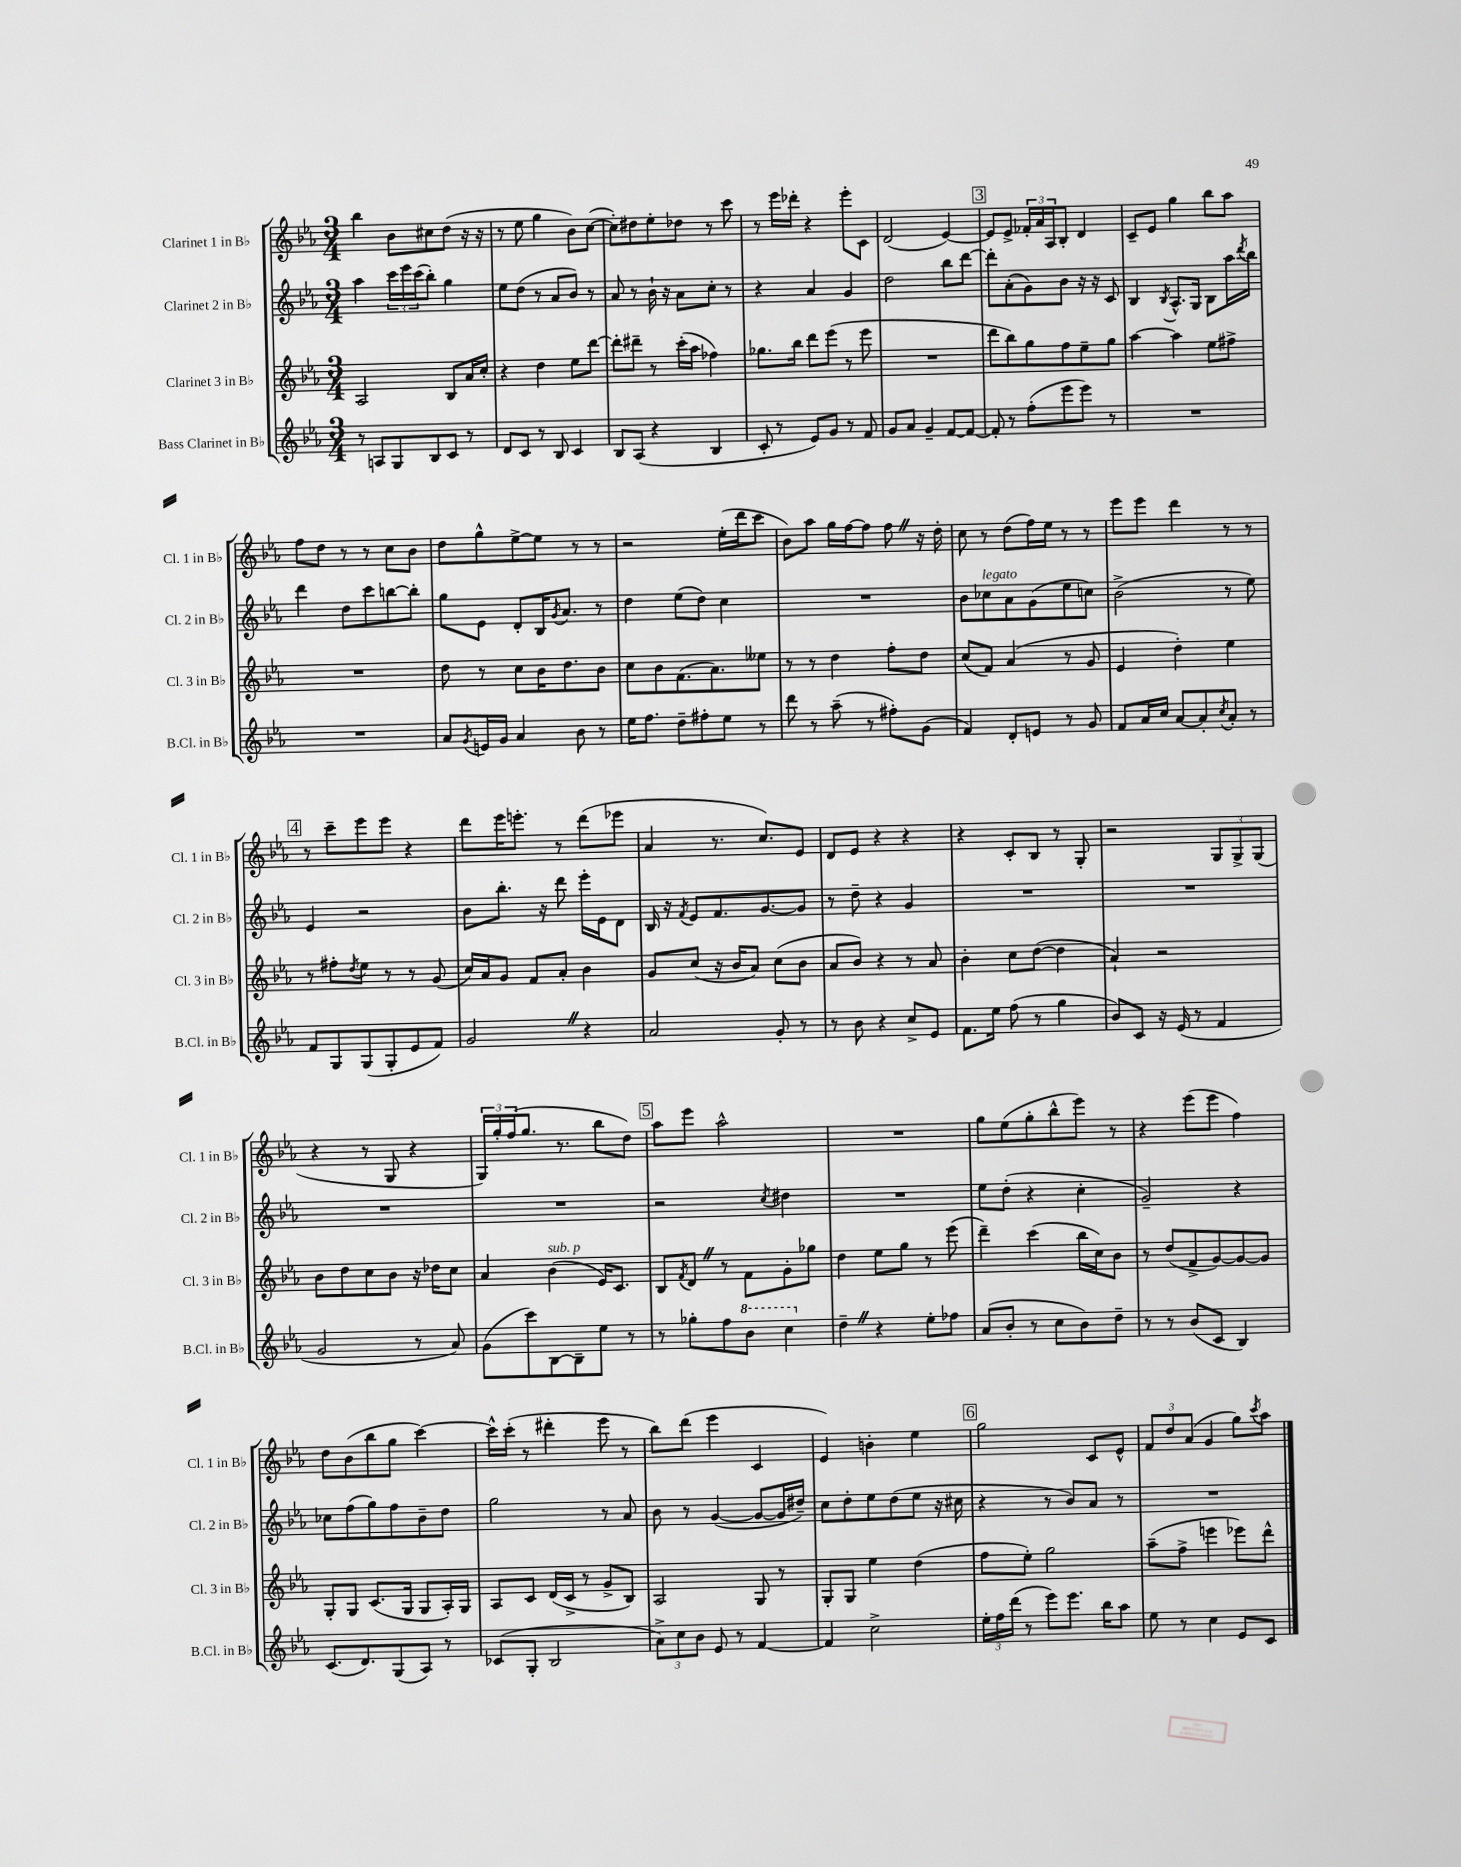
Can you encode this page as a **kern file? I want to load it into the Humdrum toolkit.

**kern	**kern	**kern	**kern
*staff4	*staff3	*staff2	*staff1
*clefG2	*clefG2	*clefG2	*clefG2
*k[b-e-a-]	*k[b-e-a-]	*k[b-e-a-]	*k[b-e-a-]
*M3/4	*M3/4	*M3/4	*M3/4
8r	2A-	4aa-	4bb-
8A	.	.	.
8G	.	24ccc	8b-
.	.	24eee-	.
.	.	(24ccc	.
8B-	.	8bb-')	8cc#
8c	8B-	4gg	(8dd
8r	16a-	.	16r
.	16cc'	.	16r
=	=	=	=
8d	4r	8ee-	8r
8c	.	(8dd	8ee-
8r	4dd	8r	4gg
8B-	.	8a-	.
4c	8ee-	8b-)	8b-)
.	[8ddd	8r	([8cc
=	=	=	=
8B-	8ddd']	8a-	8cc'])
(8A-	8ddd#~	8r	8dd#
4r	8r	16b-`	8ee-'
.	.	16r	.
.	(16ccc'	8a-	8dd-
.	16aa-	.	.
4B-	4ff-)	8cc'	8r
.	.	8r	8ccc
=	=	=	=
8c'	8.gg-	4r	8r
8r	.	.	16eee-
.	16bb-	.	16ddd-'
8e-)	8ddd	4a-	4r
8g	(8eee-	.	.
8r	8r	4g	8eee-'
8f	8eee-	.	8c
=	=	=	=
8g	2.r	2dd	(2d
8a-	.	.	.
4g~	.	.	.
[8f	.	8bb-	[4e-)
8f_	.	[8ddd	.
=	=	=	=
8f']	8ddd	8ddd']	8e-]
8r	8bb-)	(8a-'	8e-^
(8ff'	8gg	8g)	24f-'
.	.	.	24a-
.	.	.	24A-
8eee-	8ff	8b-	8B-'
8eee-)	8ee-~	16r	4d
.	.	16r	.
8r	8gg	8c	.
=	=	=	=
2.r	[4aa-	4B-	8c~
.	.	.	8e-
.	.	8qB-	.
.	4aa-]	8.A-^^	4gg
.	.	16G	.
.	8ee-	8B-	8bb-
.	8ff#^	16aa-	8aa-
.	.	8qddd	.
.	.	16bb-	.
=	=	=	=
2.r	2.r	4ddd	8ff
.	.	.	8dd
.	.	8dd	8r
.	.	8ccc	8r
.	.	[8bb	8cc
.	.	8bb']	8b-
=	=	=	=
8a-	8dd	8gg	8dd
8qg	.	.	.
16e	8r	8e-	8gg^^
16g	.	.	.
4a-	8cc	8d'	[8ee-^
.	16b-	16B-	8ee-]
.	.	8qg	.
.	8.dd	8.a-	.
8b-	.	.	8r
8r	8b-	8r	8r
=	=	=	=
16ee-	8cc	4dd	2r
8.ff	.	.	.
.	8b-	.	.
8dd~	(8.f	(8ee-	.
8ff#'	.	8dd)	.
.	8.a-)	.	.
8ee-	.	4cc	(16ee-'
.	.	.	16ddd
8r	8ee--	.	8ccc
=	=	=	=
8ddd	8r	2.r	8b-)
8r	8r	.	8aa-
(8aa-~	4dd	.	16gg
.	.	.	[16ff
8r	.	.	8ff]
8ff#')	8ff'	.	8ff
(8g	8dd	.	16r
.	.	.	16dd'
=	=	=	=
4f)	(8cc	8b-	8cc
.	8f)	8cc-	8r
8d'	(4a-	8a-	(8dd
8e	.	(8g	16ff)
.	.	.	16ee-
8r	8r	8ee-	8r
8g	8g	8cc)	8r
=	=	=	=
8f	4e-	(2b-^	8eee-
16a-	.	.	8eee-
16cc	.	.	.
[8a-	4dd')	.	4ddd
8a-']	.	.	.
8qcc	.	.	.
8a-'	4ee-	8r	8r
8r	.	8ee-)	8r
=	=	=	=
8f	8r	4e-	8r
8G	8ff#'	.	8ccc~
.	8qdd	.	.
(8G	8ee-	2r	8eee-
8G'	8r	.	8eee-
8e-	8r	.	4r
8f)	(8g	.	.
=	=	=	=
2g	16cc)	8b-	8ddd
.	16a-	.	.
.	8g	8.bb-'	16eee-
.	.	.	8.eee'
.	8f	.	.
.	.	16r	.
.	8a-'	8ddd	8r
4r	4b-	16eee-'	(8ddd
.	.	16e-	.
.	.	8d	8eee-
=	=	=	=
2a-	8g	16B-	4a-
.	.	16r	.
.	.	8qf	.
.	(8cc	8e-	.
.	16r	8.f	8.r
.	16b-	.	.
.	8a-)	.	.
.	.	[8.g	8.cc)
8g'	(8cc	.	.
8r	8b-	8g]	8e-
=	=	=	=
8r	8a-	8r	8d
8b-	8b-)	8dd~	8e-
4r	4r	4r	4r
8cc^	8r	4g	4r
8e-	8a-	.	.
=	=	=	=
8.f	4b-'	2.r	4r
16ee-	.	.	.
(8ff	8cc	.	8c'
8r	([8dd	.	8B-
4gg	4dd]	.	8r
.	.	.	8G'
=	=	=	=
8b-)	4a-`)	2.r	2r
8c	.	.	.
16r	2r	.	.
(16e-	.	.	.
8r	.	.	.
4f	.	.	12G
.	.	.	12G^
.	.	.	(12G
=	=	=	=
2g	8b-	2.r	4r
.	8dd	.	.
.	8cc	.	8r
.	8b-	.	8G
8r	16r	.	4r
.	16dd-	.	.
8a-)	8cc	.	.
=	=	=	=
(8g	4a-	2.r	24G)
.	.	.	24gg'
.	.	.	(24ff
8ccc)	.	.	8.gg
[8B-	(4b-	.	.
.	.	.	8.r
8B-~]	.	.	.
8ee-	16e-)	.	8bb-
.	8.c	.	.
8r	.	.	8dd)
=	=	=	=
8r	8B-	2r	8aa-
.	8qf	.	.
8gg-'	8d	.	8eee-
8ff	8r	.	2aa-^^
8bb-	8f	.	.
.	.	8qcc	.
4ccc	8g'	4dd#	.
.	8gg-	.	.
=	=	=	=
4dd~	4dd	2.r	2.r
4r	8ee-	.	.
.	8gg	.	.
8ee-'	8r	.	.
8ff-	(8eee-	.	.
=	=	=	=
(8a-	4ddd~)	8ee-	8gg
8b-'	.	(8dd'	(8ee-
8r	(4ccc	4r	8gg'
8cc	.	.	8bb-^^
8b-)	16bb-	4cc'	8eee-)
.	16cc)	.	.
8dd~	8b-	.	8r
=	=	=	=
8r	8r	2g~)	4r
8r	(8dd	.	.
(8b-	8f^	.	(8eee-
8c	[8g)	.	8eee-
4B-)	8g_	4r	4ff)
.	8g]	.	.
=	=	=	=
(8.c	8G'	8cc-	8dd
.	8G	(8ff	(8b-
8.d)	.	.	.
.	(8.c	8gg)	8bb-
(8G	.	8ff	8gg
.	16G	.	.
8A-)	8G	8b-~	[4ccc)
8r	16A-')	8dd	.
.	16G	.	.
=	=	=	=
(8c-	8A-	2gg	16ccc^^]
.	.	.	(16ccc'
8G'	8c	.	8r
2B-	(16d	.	4ddd#'
.	16c^	.	.
.	8r	.	.
.	8g^	8r	8eee-
.	8B-)	8a-	8r
=	=	=	=
12a-^)	2A-	8b-	8bb-)
12cc	.	.	.
.	.	8r	(8ddd
12b-	.	.	.
8e-	.	([4g	4eee-
8r	.	.	.
[4f	8G	8g_	4c
.	8r	16g]	.
.	.	16dd#~)	.
=	=	=	=
4f]	8G'	8cc	4e-)
.	8G	8dd'	.
2cc^	4ee-	8ee-	4b'
.	.	(8dd	.
.	(4dd	8ee-	4ee-
.	.	16r	.
.	.	16cc#	.
=	=	=	=
24ee-'	8ff	4r	2gg
24ff	.	.	.
(24ddd	.	.	.
8r	8ee-')	.	.
8eee-)	2gg	8r	.
8.eee-	.	8b-)	.
.	.	8a-	8c
16bb-	.	.	.
8aa-	.	8r	8e-^^
=	=	=	=
8ee-	(8aa-~	2.r	12f
.	.	.	12dd
8r	8ff^	.	.
.	.	.	(12a-
4cc	4eee	.	4g
8e-	8eee-)	.	8gg)
.	.	.	8qccc
8c	8ddd^^	.	8aa-
==	==	==	==
*-	*-	*-	*-
